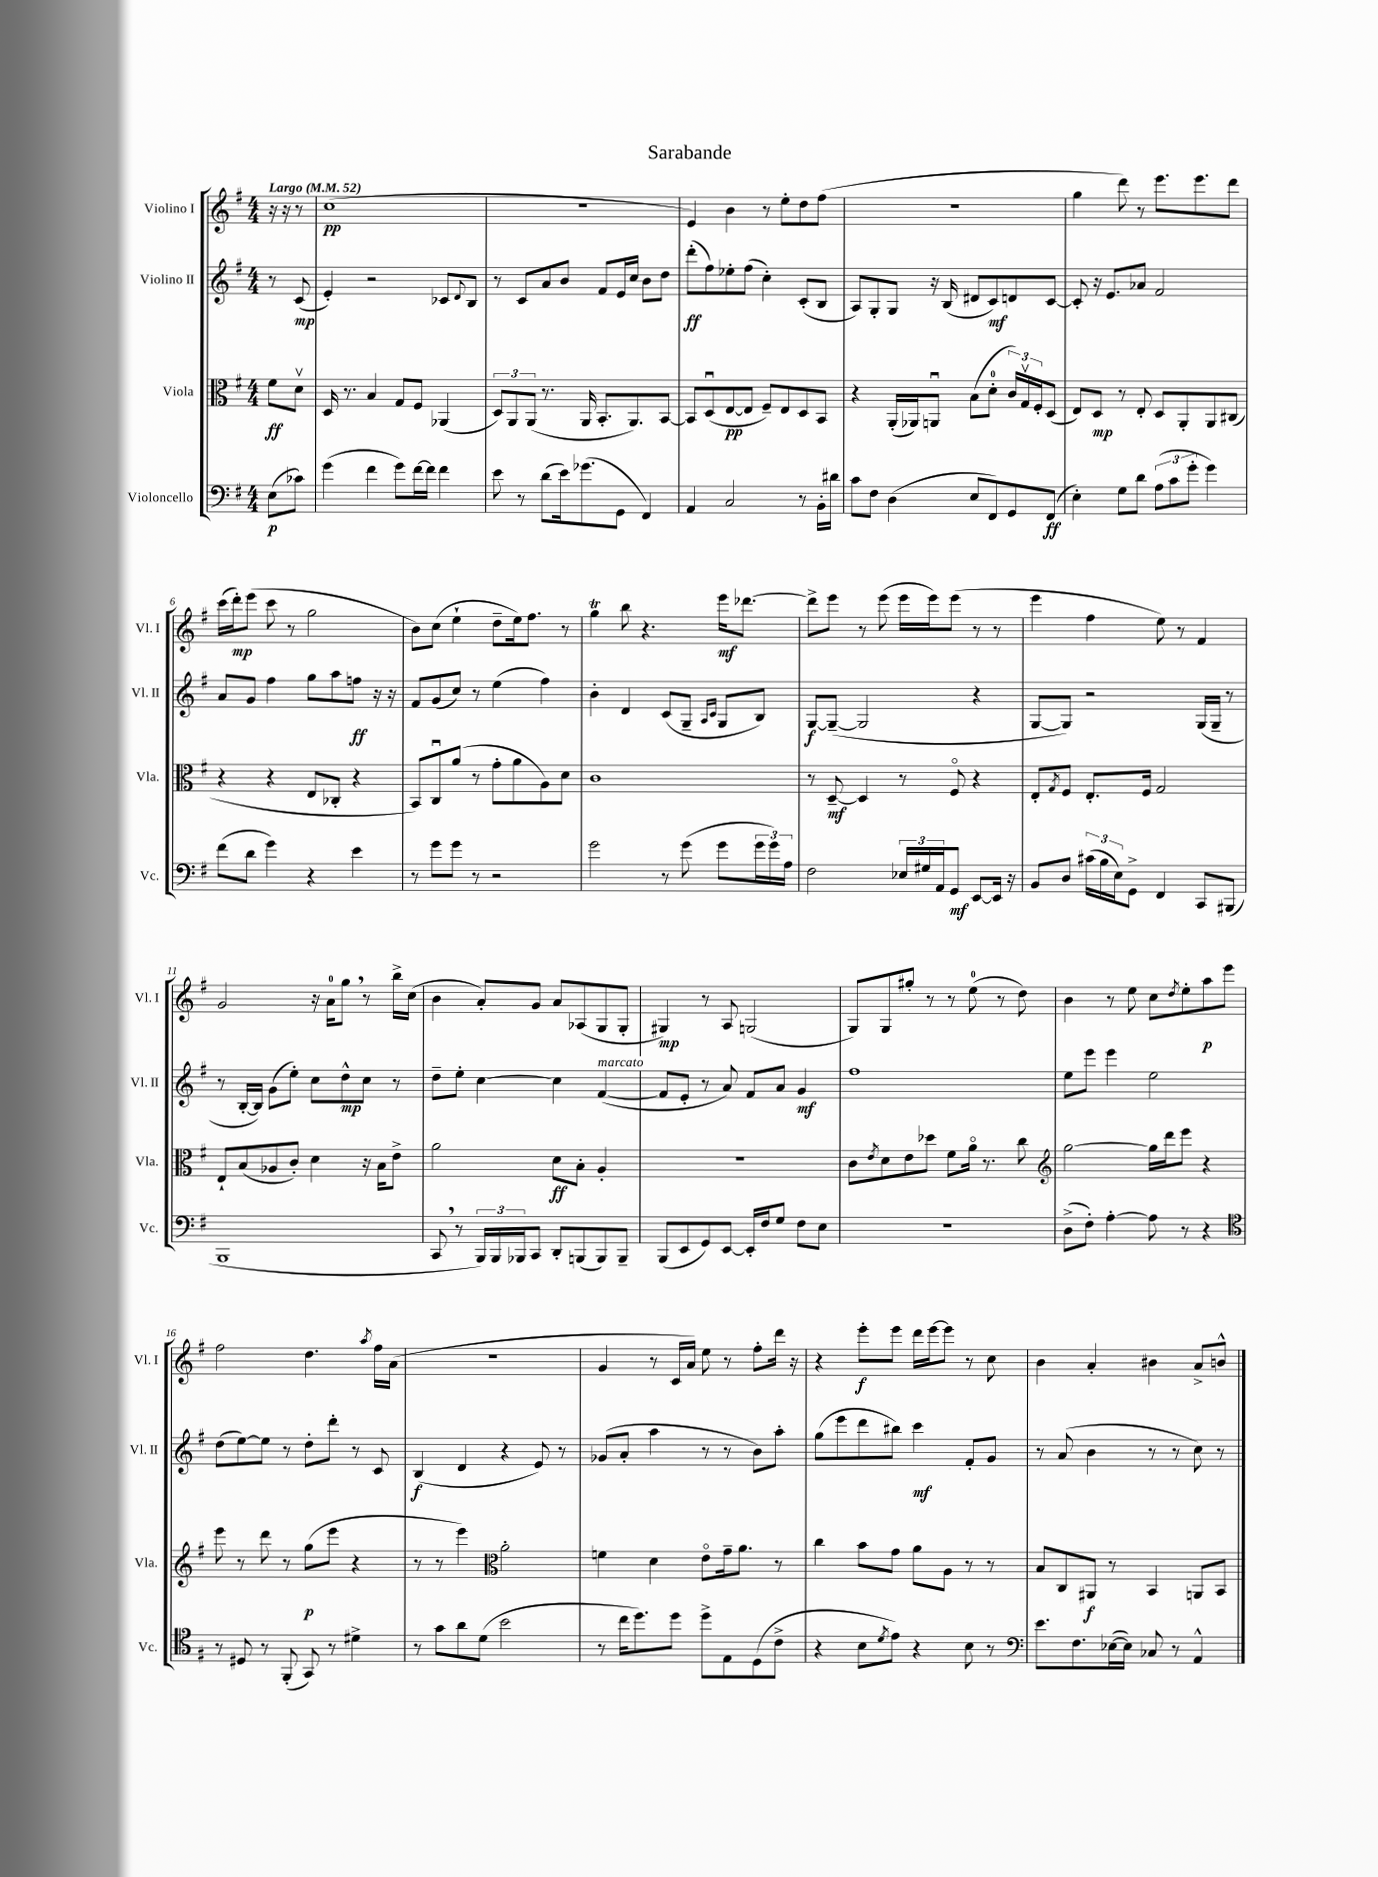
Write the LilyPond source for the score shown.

\header { title = "Sarabande" }
<<
\new StaffGroup <<
\new Staff = "s0" \with { instrumentName = "Violino I" shortInstrumentName = "Vl. I" } {
    \clef treble \key g \major \numericTimeSignature \time 4/4 \partial 4 \tempo "Largo" 4 = 52
    r16 r16 r8 |
    c''1\pp( |
    R1 |
    e'4) b'4 r8 e''8-. d''8 fis''8( |
    r1 |
    g''4 d'''8) r8 e'''8. e'''8. d'''8 |
    c'''16( d'''16-.\mp) e'''8( c'''8 r8 g''2 |
    b'8) c''8( e''4-! d''8-- e''16) fis''8. r8 |
    g''4\trill b''8 r4. e'''16\mf des'''8.~ |
    des'''8-> e'''8 r8 e'''8( e'''16 e'''16) e'''8( r8 r8 |
    e'''4 fis''4 e''8) r8 fis'4 |
    g'2 r16 a'16-0 g''8 \breathe r8 b''16-> c''16( |
    b'4 a'8-.) g'8 a'8 aes8( g8 g8-. |
    gis4\mp) r8 a8 g2( |
    g8) g8 gis''8-. r8 r8 e''8-0( r8 d''8) |
    b'4 r8 e''8 c''8 \acciaccatura { d''8 } e''8-. a''8\p e'''8 |
    fis''2 d''4. \acciaccatura { a''8 } fis''16 a'16( |
    R1 |
    g'4 r8 c'16 a'16) e''8 r8 fis''8-. d'''16 r16 |
    r4 e'''8-.\f e'''8 d'''16 e'''16~ e'''8 r8 c''8 |
    b'4 a'4-. bis'4 a'8-> b'8-^ \bar "|." |
}
\new Staff = "s1" \with { instrumentName = "Violino II" shortInstrumentName = "Vl. II" } {
    \clef treble \key g \major \numericTimeSignature \time 4/4 \partial 4
    r8 c'8\mp( |
    e'4-.) r2 ces'8 \appoggiatura { d'8 } b8 |
    r8 c'8 a'8 b'8 fis'8 e'16 c''16 b'8 d''8 |
    d'''8-.\ff( fis''8) ees''8-. fis''8( c''4-.) c'8-.( b8 |
    a8) g8-. g8 r16 b16( dis'8 c'8\mf) d'8 c'8~ |
    c'8-. r16 e'8. aes'8 fis'2 |
    a'8 g'8 fis''4 g''8 a''8 f''8\ff r16 r16 |
    fis'8 g'8( c''8) r8 e''4( fis''4) |
    b'4-. d'4 c'8( g8-- \grace { a16 c'16 } g8 b8) |
    g8~\f g8~--( g2 r4 |
    g8~ g8) r2 g16( g16-- r8 |
    r8 b16~-. b16) g'8( e''8-.) c''8 d''8-^\mp c''8 r8 |
    d''8-- e''8-. c''4~ c''4 fis'4~^\markup { \italic "marcato" }( |
    fis'8 e'8-. r8 a'8) fis'8 a'8 g'4\mf |
    fis''1 |
    e''8 e'''8 e'''4 e''2 |
    d''8( e''8~) e''8 r8 d''8-. d'''8-. r8 c'8 |
    b4\f( d'4 r4 e'8) r8 |
    ges'8( a'8-. a''4 r8 r8 b'8) a''8-. |
    g''8( e'''8 d'''8 bis''8) c'''4\mf fis'8-. g'8 |
    r8 a'8( b'4 r8 r8 c''8) r8 \bar "|." |
}
\new Staff = "s2" \with { instrumentName = "Viola" shortInstrumentName = "Vla." } {
    \clef alto \key g \major \numericTimeSignature \time 4/4 \partial 4
    fis'8\ff d'8\upbow |
    d16 r8. b4 g8 fis8 aes,4( |
    \tuplet 3/2 { d8) a,8 a,8( } r8. a,16 b,8.-. a,8.) b,8~ |
    b,8 d8\downbow( e8~\pp e8 fis8--) e8 d8 b,8 |
    r4 a,16-.( aes,16) a,8\downbow b8( d'8-0-. \tuplet 3/2 { c'16) g16\upbow fis16-. } d8( |
    e8) d8\mp r8 e8-. d8 a,8-. a,8 cis8( |
    r4 r4 e8 ces8-. r4 |
    b,8) c8\downbow a'8( r8 g'8-. a'8 a8) d'8 |
    c'1 |
    r8 d8~--\mf d4 r8 fis8\flageolet r4 |
    e8-. \acciaccatura { g8 } fis8 e8.-. fis16 g2 |
    e8-! b8( aes8 c'8-.) d'4 r16 b16 e'8-> |
    a'2 d'8\ff b8-. a4-. |
    r1 |
    c'8 \acciaccatura { e'8 } d'8 e'8 des''8 fis'8 a'16\flageolet r8. c''8 |
    \clef treble g''2~ g''16 d'''16 e'''8 r4 |
    e'''8 r8 d'''8 r8 g''8\p( e'''8 r4 |
    r8 r8 e'''4) \clef alto a'2-. |
    f'4 d'4 e'8\flageolet g'16-- a'8. r8 |
    c''4 b'8 g'8 a'8 a8 r8 r8 |
    b8 c8 ais,8\f r8 b,4 a,8 b,8 \bar "|." |
}
\new Staff = "s3" \with { instrumentName = "Violoncello" shortInstrumentName = "Vc." } {
    \clef bass \key g \major \numericTimeSignature \time 4/4 \partial 4
    e8\p( ces'8) |
    g'4( fis'4 g'8) fis'16~ fis'16 fis'4 |
    e'8 r8 d'8( e'16) ges'8.( g,8 fis,4) |
    a,4 c2 r8 b,16-. dis'16 |
    c'8 fis8 d4( e8 fis,8) g,8 fis,8\ff( |
    e4-.) g8 d'8 \tuplet 3/2 { a8( c'8 g'8-. } g'4) |
    fis'8( d'8 g'4) r4 e'4 |
    r8 g'8 g'8 r8 r2 |
    g'2 r8 g'8( g'8 \tuplet 3/2 { g'16 g'16) a16 } |
    fis2 \tuplet 3/2 { ees16 gis16 a,16 } g,8\mf e,8~ e,16 r16 |
    b,8 d8 \tuplet 3/2 { cis'16( b16 e16) } g,8-> fis,4 c,8 bis,,8( |
    b,,1 |
    c,8 \breathe r8 \tuplet 3/2 { b,,16) b,,16 bes,,16 } c,8 d,8-. b,,8( b,,8) b,,8-- |
    b,,8( e,8 g,8) e,8~ e,16-. fis16 g8 fis8 e8 |
    R1 |
    d8->( fis8-.) a4~-. a8 r8 r4 |
    \clef tenor r8 dis8 r8 fis,8-.( g,8) r8 dis'4-> |
    r8 g'8 a'8 d'8( b'2 |
    r8 c''16 d''8.) d''8 d''8-> e8 d8( c'8-> |
    r4 b8 \acciaccatura { d'8 } e'8) r4 b8 r8 |
    \clef bass e'8. fis8. ees16~( ees16) ces8 r8 a,4-^ \bar "|." |
}
>>
>>
